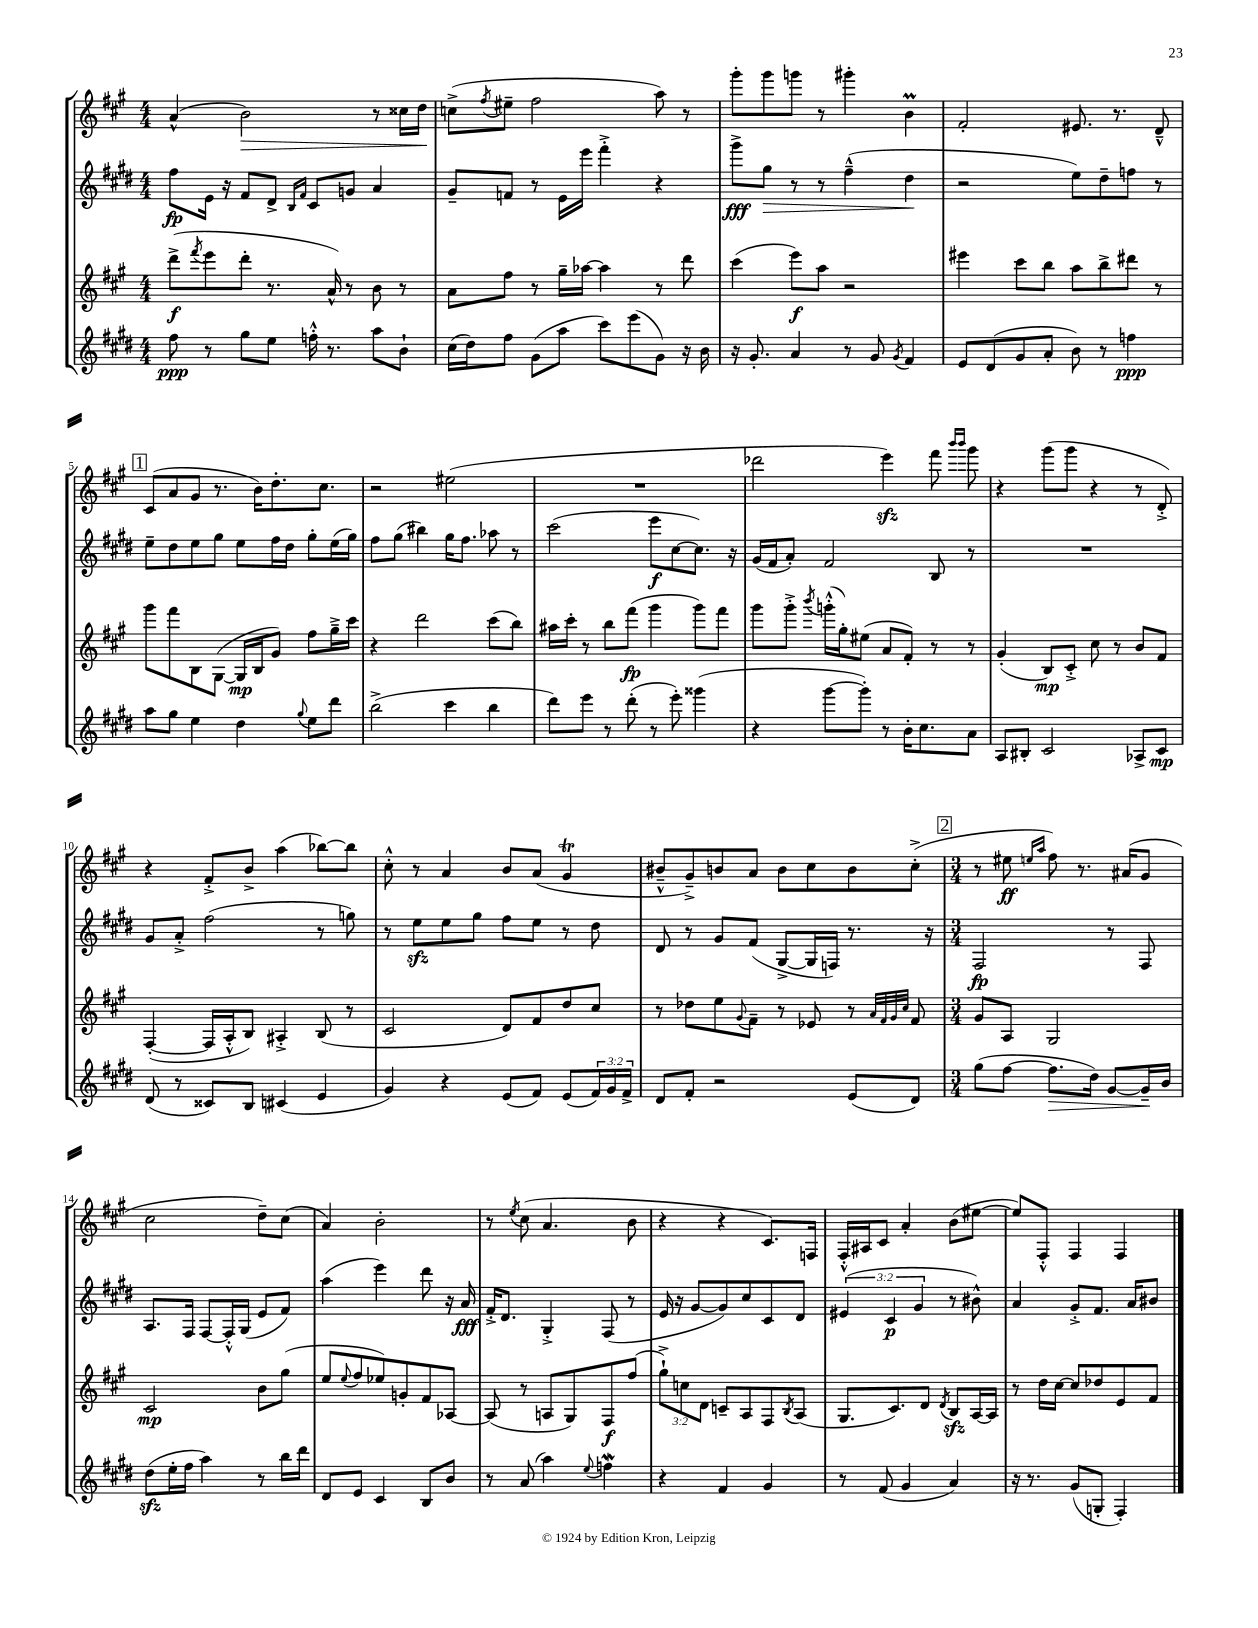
<<
\new StaffGroup <<
\new Staff = "s0" {
    \clef treble \key a \major \numericTimeSignature \time 4/4
    a'4-^( b'2\>) r8 cisis''16 d''16\! |
    c''8->( \acciaccatura { fis''8 } eis''8-- fis''2 a''8) r8 |
    gis'''8-. gis'''8 g'''8 r8 gis'''4-. b'4\prall |
    fis'2-. eis'8. r8. d'8---^ |
    \mark \markup { \box "1" } cis'8( a'8 gis'8 r8. b'16) d''8.-. cis''8. |
    r2 eis''2( |
    R1 |
    des'''2 e'''4\sfz) fis'''8 \grace { b'''16 b'''16 } gis'''8 |
    r4 gis'''8( gis'''8 r4 r8 d'8-.->) |
    r4 fis'8-.-> b'8-> a''4( bes''8~) bes''8 |
    cis''8-.-^ r8 a'4 b'8 a'8( gis'4\trill |
    bis'8---^ gis'8--->) b'8 a'8 b'8 cis''8 b'8 cis''8-.->( |
    \mark \markup { \box "2" } \numericTimeSignature \time 3/4 r8 eis''8\ff \grace { e''16 a''16 } fis''8) r8. ais'16( gis'8 |
    cis''2 d''8--) cis''8( |
    a'4) b'2-. |
    r8 \acciaccatura { e''8 } cis''8( a'4. b'8 |
    r4 r4 cis'8.) f16 |
    fis16-.-^ ais16 cis'8 a'4-. b'8( eis''8~ |
    eis''8) fis8-.-^ fis4 fis4 \bar "|." |
}
\new Staff = "s1" {
    \clef treble \key e \major \numericTimeSignature \time 4/4 \override Staff.TupletNumber.text = #tuplet-number::calc-fraction-text
    fis''8\fp e'16 r16 fis'8 dis'8-> \grace { b16 fis'16 } cis'8 g'8 a'4 |
    gis'8-- f'8 r8 e'16 e'''16 fis'''4-.-> r4 |
    gis'''8->\fff gis''8\> r8 r8 fis''4---^( dis''4\! |
    r2 e''8) dis''8-- f''8 r8 |
    \mark \markup { \box "1" } e''8-- dis''8 e''8 gis''8 e''8 fis''16 dis''16 gis''8-. e''16( gis''16) |
    fis''8 gis''8( bis''4) gis''16 fis''8. aes''8 r8 |
    cis'''2( e'''8\f cis''8~ cis''8.) r16 |
    gis'16( fis'16 a'8-.) fis'2 b8 r8 |
    R1 |
    gis'8 a'8-.-> fis''2( r8 g''8) |
    r8 e''8\sfz e''8 gis''8 fis''8 e''8 r8 dis''8 |
    dis'8 r8 gis'8 fis'8( gis8~-> gis16 f16) r8. r16 |
    \mark \markup { \box "2" } \numericTimeSignature \time 3/4 fis2\fp r8 fis8 |
    a8. fis16 fis8~ fis16-.-^ gis16( e'8 fis'8) |
    a''4( e'''4) dis'''8 r16 a'16\fff |
    fis'16-.-> dis'8. gis4-.-> fis8( r8 |
    e'16 r16 gis'8~ gis'8) cis''8 cis'8 dis'8 |
    \tuplet 3/2 { eis'4( cis'4\p gis'4 } r8 bis'8-^) |
    a'4 gis'8-.-> fis'8. a'16 bis'8 \bar "|." |
}
\new Staff = "s2" {
    \clef treble \key a \major \numericTimeSignature \time 4/4 \override Staff.TupletNumber.text = #tuplet-number::calc-fraction-text
    d'''8->\f( \acciaccatura { fis'''8 } e'''8 d'''8-. r8. a'16-^) r8 b'8 r8 |
    a'8 fis''8 r8 gis''16-- aes''16~ aes''4 r8 d'''8 |
    cis'''4( e'''8\f) a''8 r2 |
    eis'''4 cis'''8 b''8 a''8 b''8-> dis'''8 r8 |
    \mark \markup { \box "1" } gis'''8 fis'''8 b8 gis8~( gis16\mp b16 gis'8) fis''8 gis''16---> cis'''16 |
    r4 d'''2 cis'''8( b''8) |
    ais''16 cis'''16-. r8 b''8 fis'''8\fp( gis'''4 gis'''8) fis'''8 |
    gis'''8 gis'''8-.-> \acciaccatura { b'''8 } g'''16-.-^( gis''16-.) eis''8( a'8 fis'8-.) r8 r8 |
    gis'4-.( b8\mp) cis'8-.-> cis''8 r8 b'8 fis'8 |
    fis4~-.( fis16 a16-.-^ b8) ais4-.-> b8( r8 |
    cis'2 d'8) fis'8 d''8 cis''8 |
    r8 des''8 e''8 \appoggiatura { gis'8 } fis'8-- r8 ees'8 r8 \grace { a'32 fis'32 gis'32 cis''32 } fis'8 |
    \mark \markup { \box "2" } \numericTimeSignature \time 3/4 gis'8 a8 gis2 |
    cis'2\mp b'8 gis''8( |
    e''8 \appoggiatura { e''8 } fis''8 ees''8) g'8-. fis'8 aes8~ |
    aes8( r8 a8 gis8) fis8\f fis''8( |
    \tuplet 3/2 { gis''8-!->) c''8 d'8 } c'8-- a8 fis8 \acciaccatura { b8 } a8( |
    gis8. cis'8.) d'8 \acciaccatura { d'8 } b8\sfz a16~ a16 |
    r8 d''16 cis''16~ cis''8 des''8 e'8 fis'8 \bar "|." |
}
\new Staff = "s3" {
    \clef treble \key e \major \numericTimeSignature \time 4/4 \override Staff.TupletNumber.text = #tuplet-number::calc-fraction-text
    fis''8\ppp r8 gis''8 e''8 f''16-.-^ r8. a''8 b'8-! |
    cis''16( dis''16) fis''8 gis'8( a''8 cis'''8) e'''8( gis'8) r16 b'16 |
    r16 gis'8.-. a'4 r8 gis'8 \acciaccatura { gis'8 } fis'4 |
    e'8 dis'8( gis'8 a'8-. b'8) r8 f''4\ppp |
    \mark \markup { \box "1" } a''8 gis''8 e''4 dis''4 \appoggiatura { gis''8 } e''8 dis'''8 |
    b''2->( cis'''4 b''4 |
    dis'''8) e'''8 r8 dis'''8-.( r8 e'''8-.) gisis'''4( |
    r4 gis'''8~ gis'''8-.) r8 b'16-. cis''8. a'8 |
    a8 bis8-. cis'2 aes8-> cis'8\mp |
    dis'8( r8 cisis'8) b8 cis'4( e'4 |
    gis'4) r4 e'8( fis'8) e'8( \tuplet 3/2 { fis'16) gis'16 fis'16-> } |
    dis'8 fis'8-. r2 e'8( dis'8) |
    \mark \markup { \box "2" } \numericTimeSignature \time 3/4 gis''8( fis''8~ fis''8.\> dis''16) gis'8~ gis'16--\! b'16 |
    dis''8\sfz( e''16-. fis''16 a''4) r8 b''16 dis'''16 |
    dis'8 e'8 cis'4 b8 b'8 |
    r8 a'8( a''4) \appoggiatura { e''8 } f''4\mordent |
    r4 fis'4 gis'4 |
    r8 fis'8( gis'4 a'4) |
    r16 r8. gis'8( g8-. fis4-.) \bar "|." |
}
>>
>>
